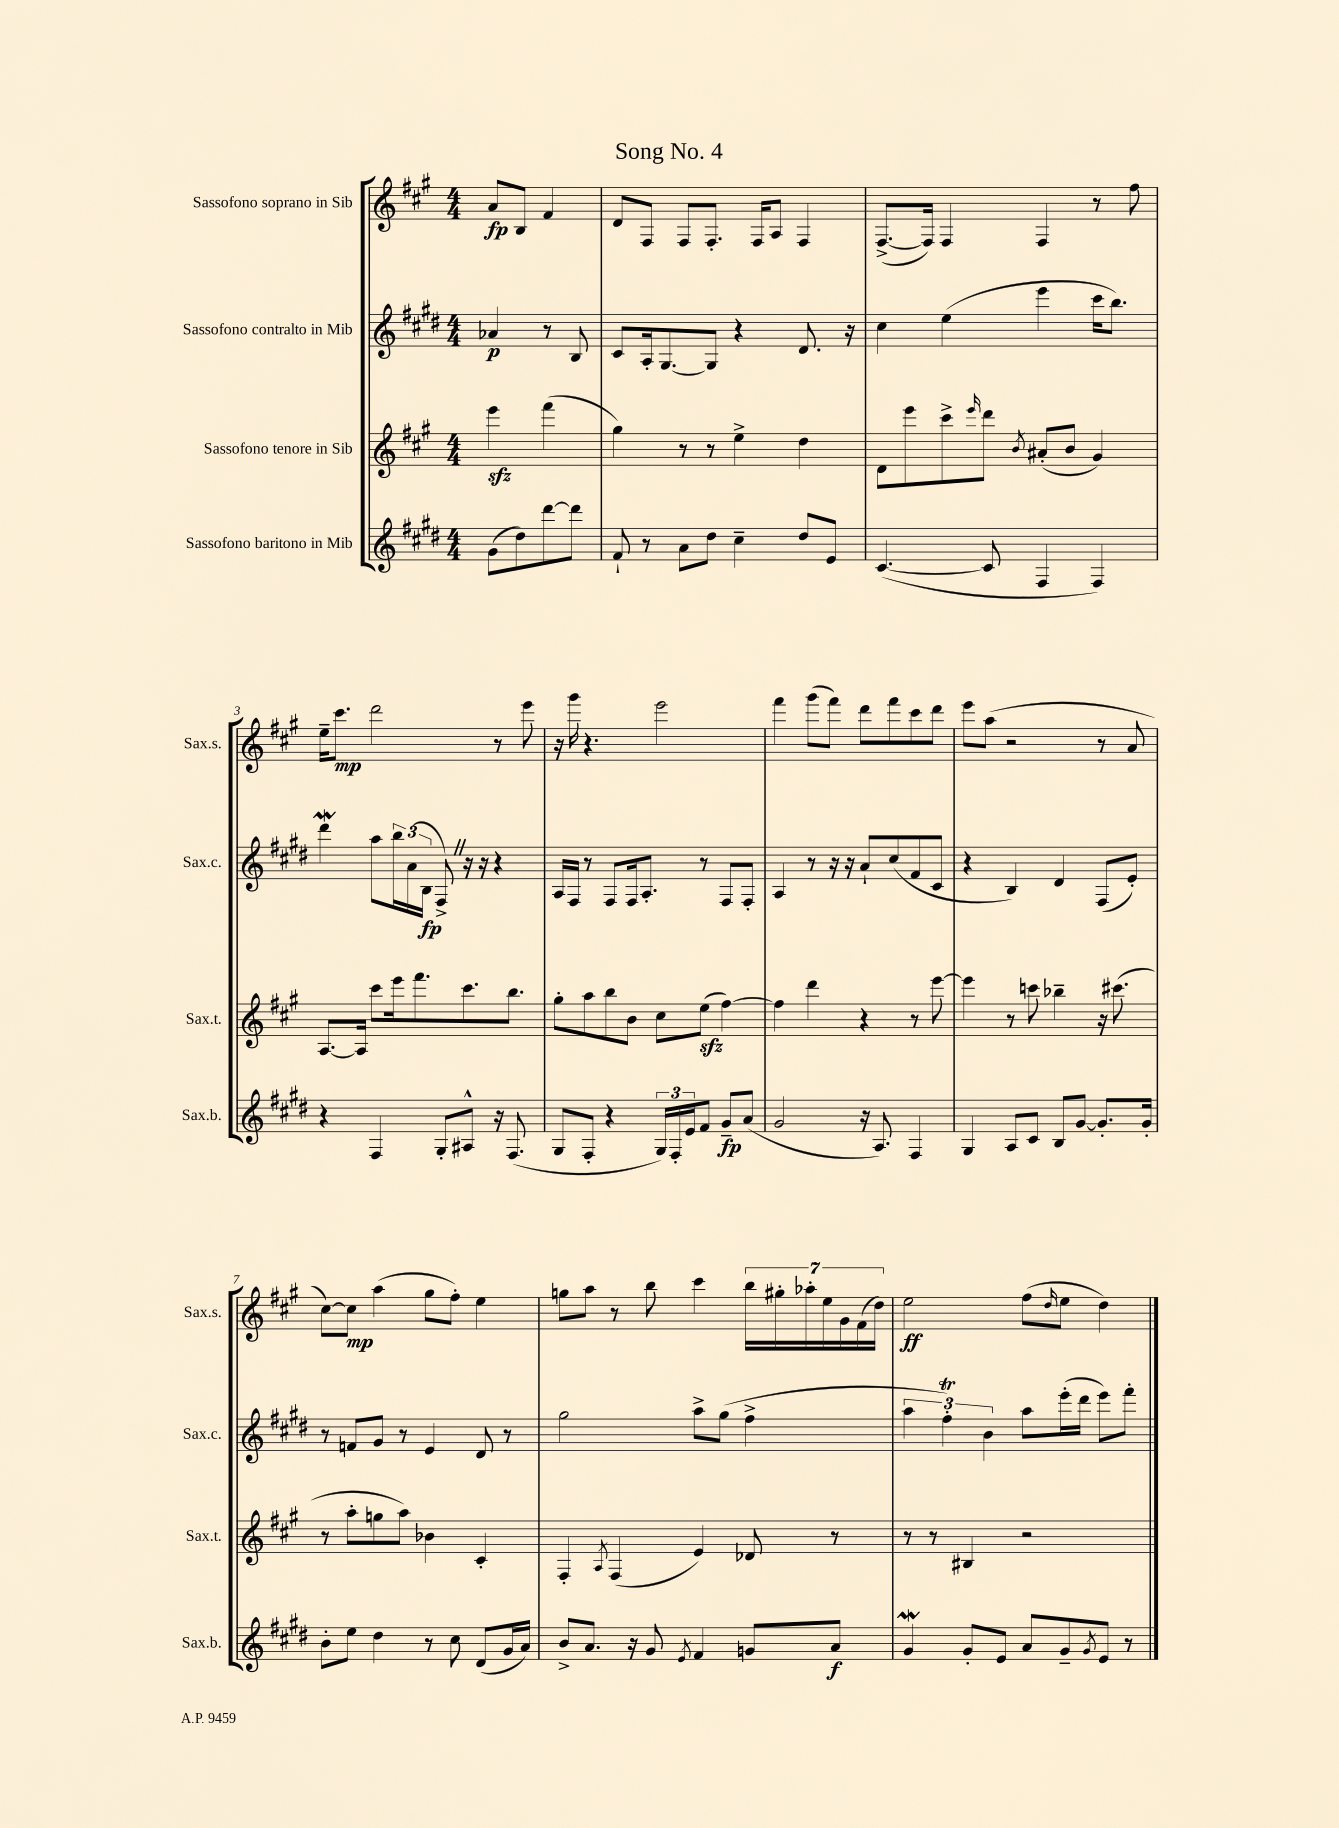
\header { title = "Song No. 4" }
<<
\new StaffGroup <<
\new Staff = "s0" \with { instrumentName = "Sassofono soprano in Sib" shortInstrumentName = "Sax.s." } {
    \clef treble \key a \major \numericTimeSignature \time 4/4 \partial 2
    a'8\fp b8 fis'4 |
    d'8 fis8 fis8 fis8.-. fis16 a8 fis4 |
    fis8.~->( fis16) fis4 fis4 r8 fis''8 |
    e''16-- cis'''8.\mp d'''2 r8 e'''8 |
    r16 gis'''16 r4. e'''2 |
    fis'''4 gis'''8( fis'''8) d'''8 fis'''8 cis'''8 d'''8 |
    e'''8 a''8( r2 r8 a'8 |
    cis''8~) cis''8\mp a''4( gis''8 fis''8-.) e''4 |
    g''8 a''8 r8 b''8 cis'''4 \tuplet 7/4 { b''16 gis''16-. aes''16-. e''16 gis'16 fis'16( d''16) } |
    e''2\ff fis''8( \grace { d''16 } e''8 d''4) \bar "|." |
}
\new Staff = "s1" \with { instrumentName = "Sassofono contralto in Mib" shortInstrumentName = "Sax.c." } {
    \clef treble \key e \major \numericTimeSignature \time 4/4 \partial 2
    aes'4\p r8 b8 |
    cis'8 a16-. gis8.~ gis8 r4 dis'8. r16 |
    cis''4 e''4( e'''4 cis'''16 b''8.) |
    dis'''4\mordent a''8 \tuplet 3/2 { b''16 a'16( b16\fp } fis8->) \once \override BreathingSign.text = \markup { \musicglyph "scripts.caesura.straight" } \breathe r16 r16 r4 |
    a16 fis16 r8 fis8 fis16 a8.-. r8 fis8 fis8-. |
    a4 r8 r16 r16 a'8-! cis''8( fis'8 cis'8 |
    r4 b4) dis'4 fis8( e'8-.) |
    r8 f'8 gis'8 r8 e'4 dis'8 r8 |
    gis''2 a''8-> gis''8( fis''4-> |
    \tuplet 3/2 { a''4 fis''4-.\trill) b'4 } a''8 e'''16-.( dis'''16 e'''8) fis'''8-. \bar "|." |
}
\new Staff = "s2" \with { instrumentName = "Sassofono tenore in Sib" shortInstrumentName = "Sax.t." } {
    \clef treble \key a \major \numericTimeSignature \time 4/4 \partial 2
    e'''4\sfz fis'''4( |
    gis''4) r8 r8 e''4-> d''4 |
    d'8 e'''8 cis'''8-> \grace { e'''16 } d'''8 \acciaccatura { b'8 } ais'8-.( b'8 gis'4) |
    a8.~ a16 cis'''8 e'''16 fis'''8. cis'''8. b''8. |
    gis''8-. a''8 b''8 b'8 cis''8 e''8\sfz( fis''4~) |
    fis''4 d'''4 r4 r8 e'''8~ |
    e'''4 r8 c'''8 bes''4-- r16 cis'''8.( |
    r8 a''8-. g''8 a''8) bes'4 cis'4-. |
    fis4-. \acciaccatura { a8 } fis4( e'4) des'8 r8 |
    r8 r8 bis4 r2 \bar "|." |
}
\new Staff = "s3" \with { instrumentName = "Sassofono baritono in Mib" shortInstrumentName = "Sax.b." } {
    \clef treble \key e \major \numericTimeSignature \time 4/4 \partial 2
    gis'8( dis''8) dis'''8~ dis'''8 |
    fis'8-! r8 a'8 dis''8 cis''4-- dis''8 e'8 |
    cis'4.~( cis'8 fis4 fis4) |
    r4 fis4 gis8-. ais8-^ r16 fis8.( |
    gis8 fis8-. r4 \tuplet 3/2 { gis16) fis16-. e'16 } fis'8 gis'8--\fp a'8( |
    gis'2 r16 a8.) fis4 |
    gis4 a8 cis'8 b8 gis'8~ gis'8.-. gis'16-. |
    b'8-. e''8 dis''4 r8 cis''8 dis'8( gis'16 a'16) |
    b'8-> a'8. r16 gis'8 \acciaccatura { e'8 } fis'4 g'8 a'8\f |
    gis'4\mordent gis'8-. e'8 a'8 gis'8-- \acciaccatura { gis'8 } e'8 r8 \bar "|." |
}
>>
>>
